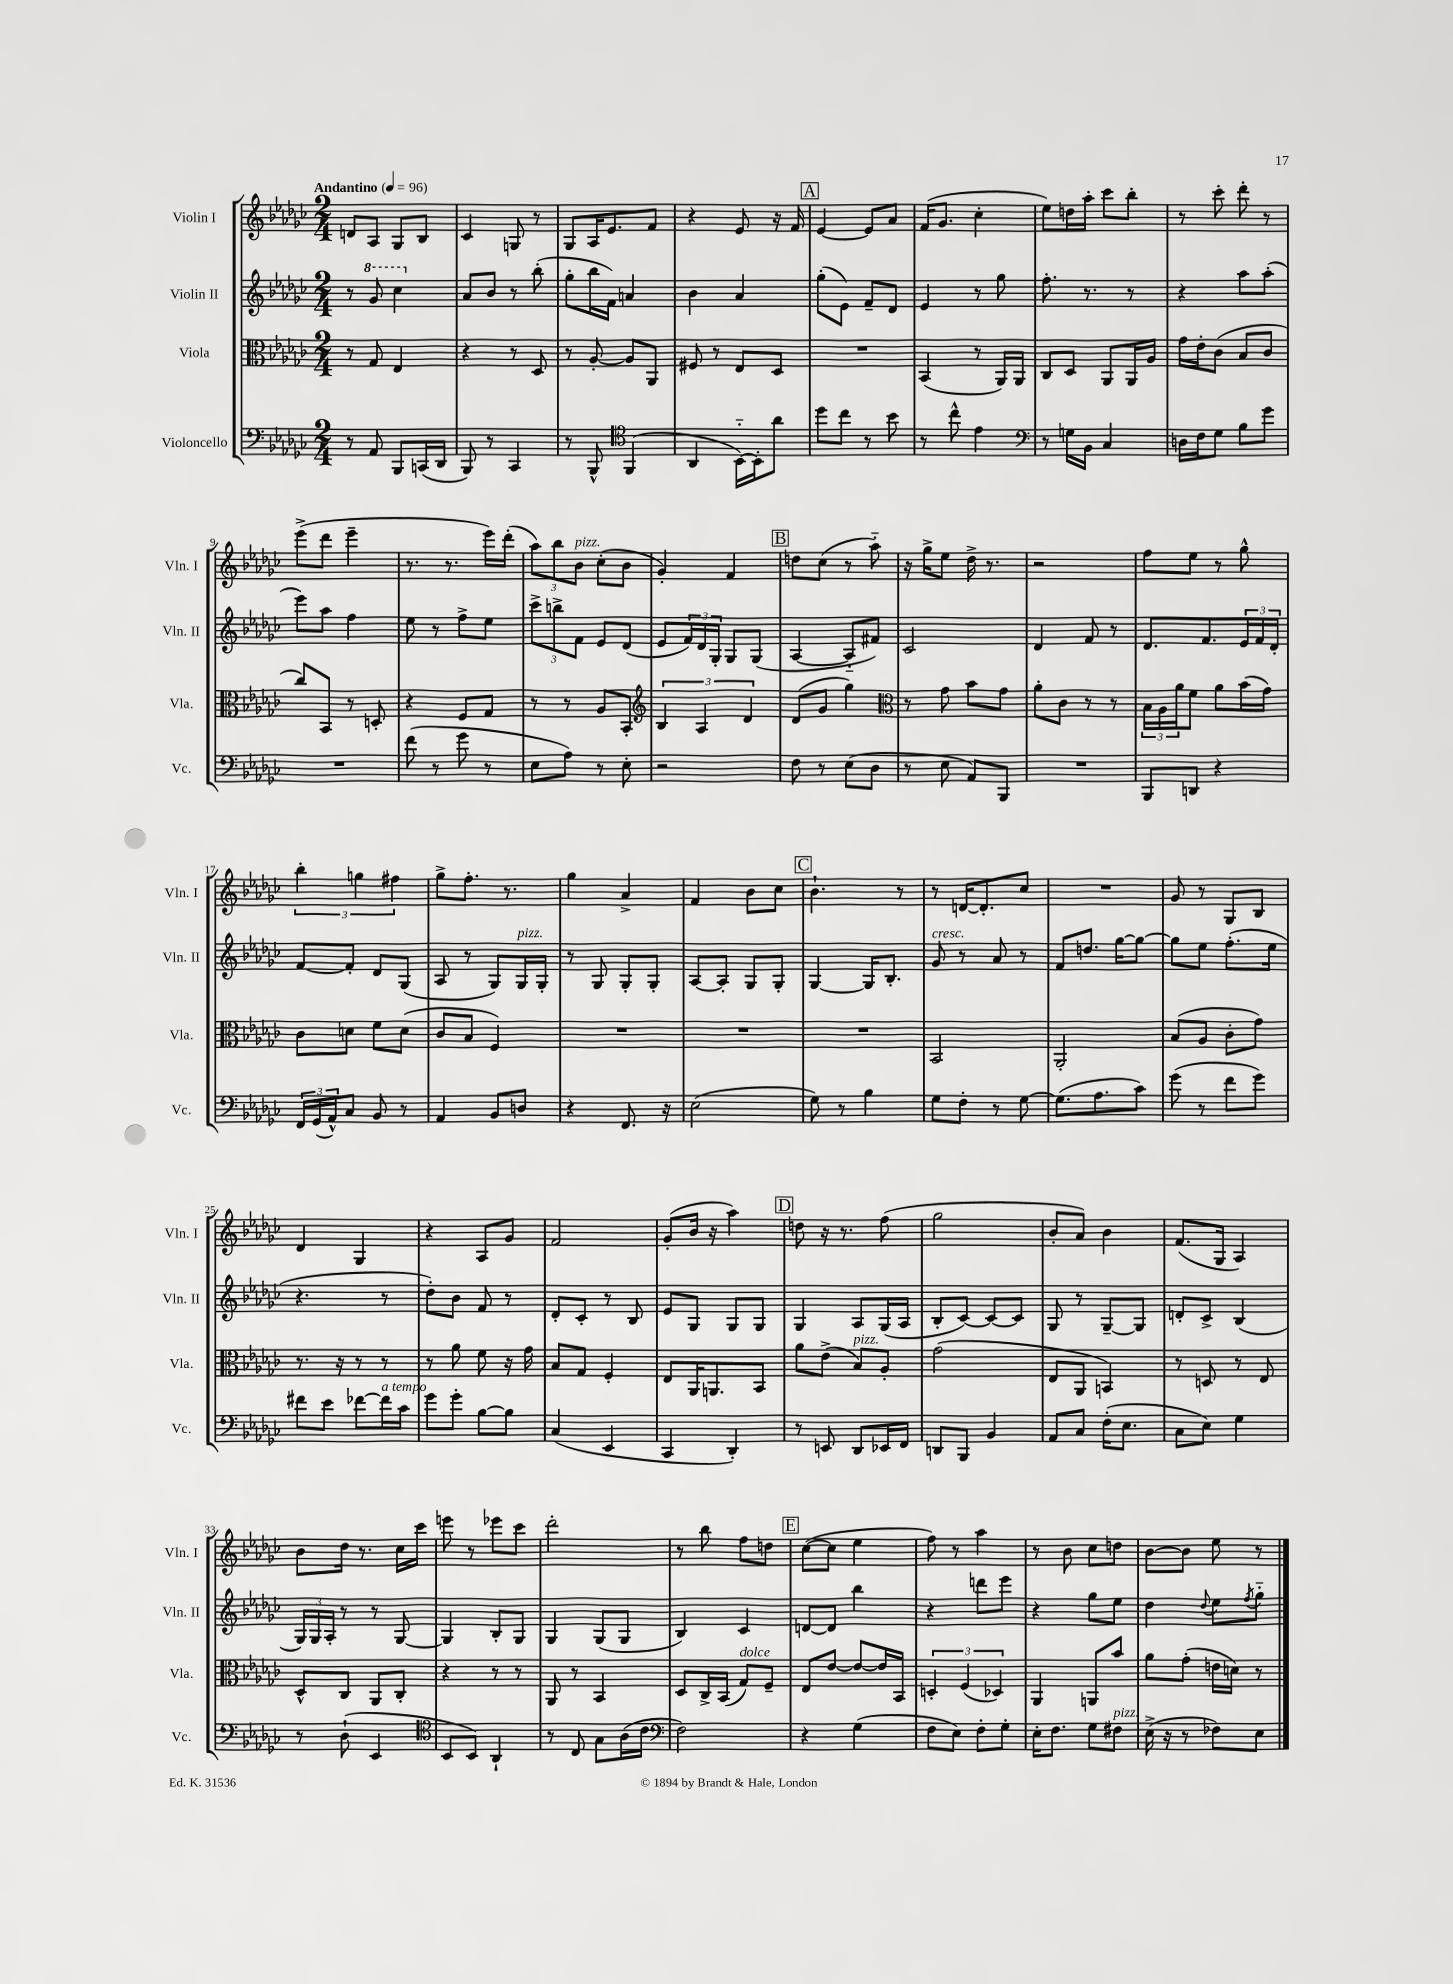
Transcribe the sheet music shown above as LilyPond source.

<<
\new StaffGroup <<
\new Staff = "s0" \with { instrumentName = "Violin I" shortInstrumentName = "Vln. I" } {
    \clef treble \key ges \major \numericTimeSignature \time 2/4 \tempo "Andantino" 4 = 96
    d'8 aes8 ges8 bes8 |
    ces'4 g8 r8 |
    ges8 aes16 ees'8. f'8 |
    r4 ees'8 r16 f'16 |
    \mark \markup { \box "A" } ees'4~ ees'8 aes'8 |
    f'16( ges'8. ces''4-. |
    ees''8) d''16 aes''16-. ces'''8 bes''8-. |
    r8 ces'''8-. des'''8-. r8 |
    ees'''8->( des'''8 ees'''4-- |
    r8. r8. ees'''16) des'''16-.( |
    \tuplet 3/2 { aes''8) bes''8 bes'8^\markup { \italic "pizz." } } ces''8-.( bes'8 |
    ges'4-.) f'4 |
    \mark \markup { \box "B" } d''8 ces''8( r8 aes''8-_) |
    r16 ges''16-> ees''8 des''16-> r8. |
    r2 |
    f''8 ees''8 r8 ges''8-^ |
    \tuplet 3/2 { bes''4-. g''4 fis''4 } |
    ges''8-> f''8.-. r8. |
    ges''4 aes'4-> |
    f'4 bes'8 ces''8 |
    \mark \markup { \box "C" } bes'4.-! r8 |
    r8 d'16~ d'8.-. ces''8 |
    R2 |
    ges'8 r8 ges8 bes8 |
    des'4 ges4 |
    r4 aes8 ges'8 |
    f'2 |
    ges'8-.( bes'16 r16 aes''4) |
    \mark \markup { \box "D" } d''8 r16 r8. f''8( |
    ges''2 |
    bes'8-. aes'8) bes'4 |
    f'8.( ges16 aes4) |
    bes'8 des''16 r8. ces''16 ces'''16 |
    e'''8 r8 ees'''8 ces'''8 |
    des'''2-. |
    r8 bes''8 f''8 d''8 |
    \mark \markup { \box "E" } ces''8~( ces''8 ees''4 |
    f''8) r8 aes''4 |
    r8 bes'8 ces''8 d''8 |
    bes'8~ bes'8 ees''8 r8 \bar "|." |
}
\new Staff = "s1" \with { instrumentName = "Violin II" shortInstrumentName = "Vln. II" } {
    \clef treble \key ges \major \numericTimeSignature \time 2/4
    r8 \ottava #1 ges''8 ces'''4 \ottava #0 |
    aes'8 bes'8 r8 bes''8-.( |
    ges''8-. bes''16 f'16) a'4 |
    bes'4 aes'4 |
    \mark \markup { \box "A" } ges''8-.( ees'8) f'8-- des'8 |
    ees'4 r8 ges''8 |
    f''8.-. r8. r8 |
    r4 aes''8 aes''8-.( |
    ees'''8) aes''8 f''4 |
    ees''8 r8 f''8-> ees''8 |
    \tuplet 3/2 { ces'''8-> b''8-> f'8 } ees'8 des'8( |
    ees'8 \tuplet 3/2 { f'16) des'16 ges16-. } ges8 ges8( |
    \mark \markup { \box "B" } aes4~ aes8-_ fis'8) |
    ces'2 |
    des'4 f'8 r8 |
    des'8. f'8. \tuplet 3/2 { ees'16 f'16 des'16-. } |
    f'8~ f'8-. des'8 ges8( |
    aes8 r8 ges8) ges16^\markup { \italic "pizz." } ges16-. |
    r8 ges8 ges8-. ges8-. |
    aes8~ aes8-. ges8 ges8-. |
    \mark \markup { \box "C" } ges4~ ges16 bes8.-. |
    ges'8^\markup { \italic "cresc." } r8 aes'8 r8 |
    f'8 d''8. ges''16~ ges''8~ |
    ges''8 ees''8 f''8.-.( ees''16 |
    r4. r8 |
    des''8-.) bes'8 f'8 r8 |
    des'8-. ces'8-. r8 bes8 |
    ees'8 ges8 ges8 ges8 |
    \mark \markup { \box "D" } ges4 aes8 ges16( aes16 |
    bes8-. ces'8~) ces'8~ ces'8 |
    ges8 r8 ges8~-- ges8 |
    d'8-. ces'8-> bes4( |
    \tuplet 3/2 { ges16) ges16 aes16-. } r8 r8 ges8~ |
    ges4 bes8-. ges8 |
    ges4 ges8( ges8 |
    bes4) ces'4 |
    \mark \markup { \box "E" } d'8~ d'8 bes''4 |
    r4 d'''8 ees'''8 |
    r4 ges''8 ees''8 |
    des''4 \appoggiatura { des''8 } ees''8 \acciaccatura { f''8 } ges''8-_ \bar "|." |
}
\new Staff = "s2" \with { instrumentName = "Viola" shortInstrumentName = "Vla." } {
    \clef alto \key ges \major \numericTimeSignature \time 2/4
    r8 ges8 ees4 |
    r4 r8 des8 |
    r8 aes8~-. aes8 aes,8 |
    fis8 r8 ees8 des8 |
    \mark \markup { \box "A" } R2 |
    bes,4( r8 aes,16) aes,16 |
    ces8 des8 aes,8 aes,16 aes16 |
    ges'16 ees'16-. ces'8( bes8 ces'8 |
    ces''8) bes,8 r8 d8-. |
    r4 f8 ges8 |
    r8 r8 aes8 bes,8-. |
    \clef treble \tuplet 3/2 { bes4 aes4 des'4 } |
    \mark \markup { \box "B" } des'8( ges'8 ges''4) |
    \clef alto r8 ges'8 bes'8 ges'8 |
    aes'8-. ces'8 r8 r8 |
    \tuplet 3/2 { bes16 aes16 aes'16 } f'8 aes'8 bes'16( ges'16) |
    ces'8 d'8 f'8 d'8( |
    ces'8 bes8 f4) |
    R2 |
    R2 |
    \mark \markup { \box "C" } R2 |
    bes,2 |
    aes,2-. |
    bes8( aes8 ces'8-. ges'8) |
    r8. r16 r8 r8 |
    r8 aes'8 f'8 r16 ges'16 |
    bes8 ges8 f4-. |
    ees8 aes,16 a,8. bes,8 |
    \mark \markup { \box "D" } aes'8 ees'8->( bes8^\markup { \italic "pizz." }) aes8-. |
    ges'2( |
    ees8 aes,8 b,4) |
    r8 d8 r8 ees8 |
    des8-^ ces8 aes,8 ces8-. |
    r4 r8 r8 |
    aes,8 r8 bes,4 |
    des8 ces16-> bes,16( ges8^\markup { \italic "dolce" }) f8-- |
    \mark \markup { \box "E" } ees8 ees'8~ ees'8~ ees'16 bes,16 |
    \tuplet 3/2 { d4-. f4( des4) } |
    aes,4 a,8 bes'8 |
    aes'8 ges'8-.( e'16 d'16) r8 \bar "|." |
}
\new Staff = "s3" \with { instrumentName = "Violoncello" shortInstrumentName = "Vc." } {
    \clef bass \key ges \major \numericTimeSignature \time 2/4
    r8 aes,8 bes,,8 c,16( des,16 |
    bes,,8) r8 ces,4 |
    r8 bes,,8-^ \clef tenor f,4( |
    aes,4 bes,16~-_) bes,16-. aes'8 |
    \mark \markup { \box "A" } des''8 ces''8 r8 bes'8 |
    r8 ces''8-^ ees'4 |
    \clef bass r8 g16 bes,16 ces4 |
    d16 f16 ges8 bes8 ges'8 |
    R2 |
    f'8( r8 ges'8 r8 |
    ees8 aes8) r8 ees8-. |
    r2 |
    \mark \markup { \box "B" } f8 r8 ees8( des8 |
    r8 ees8 aes,8) bes,,8 |
    R2 |
    bes,,8 d,8 r4 |
    \tuplet 3/2 { f,16 ges,16( aes,16-^) } ces8 bes,8 r8 |
    aes,4 bes,8 d8 |
    r4 f,8. r16 |
    ees2( |
    \mark \markup { \box "C" } ges8) r8 bes4 |
    ges8 f8-. r8 ges8~ |
    ges8.( aes8. ces'8) |
    ges'8( r8 f'8 ges'8) |
    fis'8 ees'8 fes'8~ fes'16^\markup { \italic "a tempo" } ces'16 |
    ges'8 ges'8-. bes8~ bes8 |
    ces4( ees,4 |
    ces,4 des,4-.) |
    \mark \markup { \box "D" } r8 e,8 des,8 ees,16 f,16 |
    d,8 bes,,8 bes,4 |
    aes,8 ces8 f16-.( ees8. |
    ces8 ees8) ges4 |
    r8 des8-!( ees,4 |
    \clef tenor bes,8 bes,8) aes,4-! |
    r8 ces8 ges8 aes16( ces'16 |
    \clef bass f2) |
    \mark \markup { \box "E" } r4 ges4( |
    f8 ees8) f8-. ges8-. |
    ees16-. f8. ges8 fis8^\markup { \italic "pizz." } |
    ees16->( r16 r8 fes8) ees8 \bar "|." |
}
>>
>>
